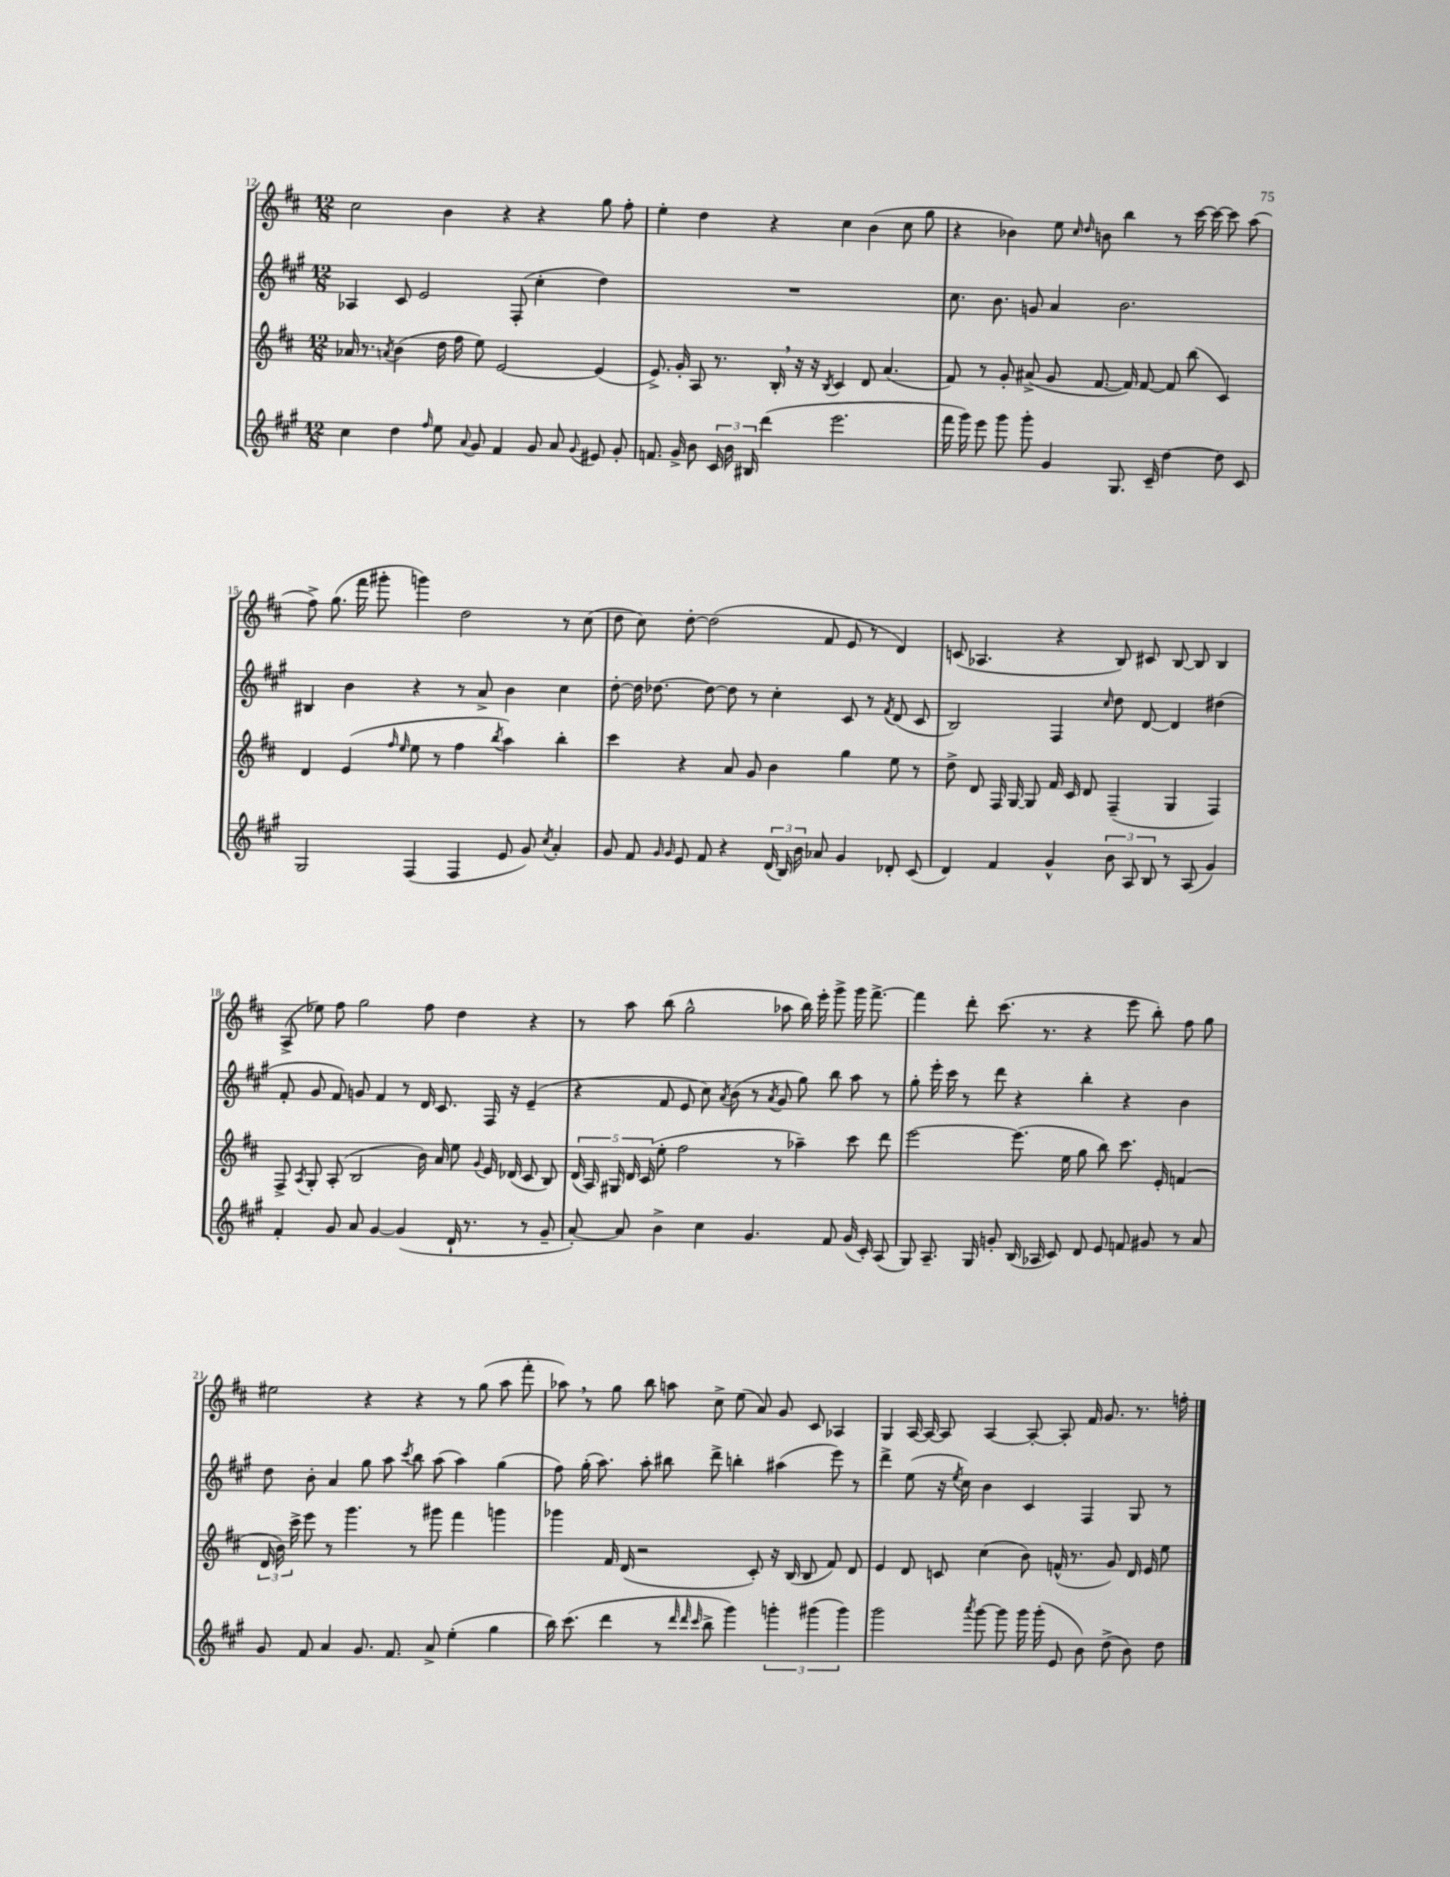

**kern	**kern	**kern	**kern
*staff4	*staff3	*staff2	*staff1
*clefG2	*clefG2	*clefG2	*clefG2
*k[f#c#g#]	*k[f#c#]	*k[f#c#g#]	*k[f#c#]
*M12/8	*M12/8	*M12/8	*M12/8
4cc#	16a-	4A-	2cc#
.	8.r	.	.
.	8qa	.	.
4dd	(4b	8c#	.
.	.	2e	.
16qqff#	.	.	.
8ee	16dd	.	4b
.	16ff#	.	.
8qqa	.	.	.
8g#	8ee)	.	.
4f#	[2e	.	4r
.	.	(8F#'	.
8g#	.	4cc#'	4r
8a	.	.	.
8qqg#	.	.	.
8e#	(4e]	4dd)	8gg
8g#'	.	.	8ff#'
=	=	=	=
8.f	8.e^)	1.r	4ee'
16g#^	16g'	.	.
8b	8A	.	4dd
24c#	8.r	.	.
24b	.	.	.
24B#	.	.	.
(4ddd	.	.	4r
.	16B'	.	.
.	16r	.	.
.	16r	.	.
.	8qB	.	.
2.eee	4c#	.	4cc#
.	8d	.	(4b
.	(4.a	.	.
.	.	.	8cc#
.	.	.	8gg
=	=	=	=
16fff#	8f#)	8.cc#	4r
16ggg#)	.	.	.
8eee	8r	.	.
.	.	8.b	.
8ggg#	8g'	.	4b-)
8ggg#'	(8a#^	8g	.
4g#	8g	4a	8ee
.	.	.	16qqcc#
.	.	.	16qqdd
.	[8.f#	.	8b
8.G#	.	2.b	4bb
.	16f#])	.	.
.	[8f#	.	.
16c#~	.	.	.
[4dd	8f#]	.	8r
.	(8bb	.	[16ccc#
.	.	.	16ccc#_
8dd]	4c#)	.	8ccc#]
8c#	.	.	(8aa
=	=	=	=
2G#	4d	4B#	8ff#^)
.	.	.	(8.gg
.	(4e	4b	.
.	.	.	16fff#
.	.	.	8ggg#'
.	16qqff#	.	.
.	16qqee	.	.
(4F#	8ee	4r	4ggg)
.	8r	.	.
4F#	4ff#	8r	2dd
.	.	8a^	.
.	8qbb	.	.
8e	4aa)	4b	.
8g#)	.	.	.
8qcc#	.	.	.
4a'	4bb'	4cc#	8r
.	.	.	(8cc#
=	=	=	=
8g#	4ccc#	[8dd'	8dd
8f#	.	16dd]	8cc#)
.	.	[8.dd-	.
16qqg#	.	.	.
16qqg#	.	.	.
8e	4r	.	[8dd'
8f#	.	8dd-_	(2dd]
4r	8a	8dd-]	.
.	8g	8r	.
(24d	4b	4cc#'	.
24B)	.	.	.
24b	.	.	.
8a-	.	.	8f#
4g#	4gg	8c#	8e
.	.	8r	8r
.	.	8qf#	.
8d-'	8ee	(8d	4d)
(8c#	8r	8c#	.
=	=	=	=
4d)	8dd^	2B)	(8c
.	8d	.	4.A-
4f#	16F#	.	.
.	[16G	.	.
.	8G]	.	.
4g#^^	16f#	4F#	4r
.	16c#	.	.
.	8d	.	.
.	.	16qqcc#	.
12b	(4F#~	8dd	8B)
12A	.	.	.
.	.	[8d	8c#
12B	.	.	.
8r	4G	4d]	[8B
(8A	.	.	8B]
4g#)	4F#)	(4dd#	4B
=	=	=	=
4f#'	8F#^	8f#'	(8A^
.	8qA	.	.
.	8G'	8g#	8ee-)
8g#	(8A'	8f#)	8ff#
8a	2B	8g	2gg
[4g#	.	4f#	.
(4g#]	.	8r	.
.	16b)	16d	8ff#
.	16a	8.c#	.
16d`	8ee	.	4dd
8.r	.	.	.
.	8qqg	.	.
.	16e	16F#	.
.	(16d-	16r	.
8r	8c#	(4e~	4r
8g#~	8B)	.	.
=	=	=	=
[8a')	(20d	4r	8r
.	20A)	.	.
.	20G#	.	.
8a]	.	.	8aa
.	20d	.	.
.	(20c#	.	.
4b^	8ee'	8f#	(8bb
.	2ff#	8e	2gg^^
4cc#	.	8cc#)	.
.	.	8qa	.
.	.	(8b	.
4.g#	.	8r	.
.	.	8qa	.
.	8r	8g#	8aa-
.	4aa-~)	8gg#)	16bb)
.	.	.	16eee'
8f#	.	8bb	8ggg^
(16g#	8ccc#	8aa	16ggg
16c#')	.	.	[8.fff#^
(8A	8ddd	8r	.
=	=	=	=
8G#)	[2eee	8gg#'	4fff#]
8.A~	.	16eee'	.
.	.	16ccc#	.
.	.	8r	8ddd'
16G#	.	.	.
8g'	.	8ddd	(8.ccc#
(16B	(8.eee]	4r	.
16A-	.	.	8.r
8c#)	.	.	.
.	16ee	.	.
8d	8gg	4bb'	4r
8e	8bb)	.	.
8f	8.ccc#	4r	8eee
8g#	.	.	8bb')
.	16e'	.	.
8r	(4f	4b	8ff#
8a	.	.	8gg
=	=	=	=
8g#	24d	8dd	2ee#
.	24b)	.	.
.	24ccc#^	.	.
8f#	8eee	8b'	.
4a	8r	4a	.
.	4.ggg	.	.
8.g#	.	8gg#	4r
.	.	8aa	.
8.f#	.	.	.
.	.	8qccc#	.
.	8r	8bb	4r
8a^	8ggg#	(8aa	.
(4ee'	4fff#	4aa)	8r
.	.	.	(8gg
4gg#	4ggg	(4gg#	8aa
.	.	.	8fff#'
=	=	=	=
16bb)	4ggg-	8ff#)	8aa-)
(8.ccc#	.	.	.
.	.	(16gg#'	8r
.	.	8.aa)	.
4ddd	16f#	.	8gg
.	(16d	.	.
.	2r	8aa'	8bb
8r	.	8bb#	8aa
32qqddd	.	.	.
32qqddd	.	.	.
32qqccc#	.	.	.
8bb^	.	8ddd^	8cc#^
4ggg#)	.	4bb'	(8ee
.	8c#')	.	8a)
6ggg'	16r	(4aa#	8g
.	(16B	.	.
.	8B	.	8c#
(6ggg#	.	.	.
.	8f#)	8eee)	4A-
6ggg#)	.	.	.
.	8d	8r	.
=	=	=	=
2ggg#	4e	4ddd^	4G
.	8d	(8ee	[16A
.	.	.	16A_
.	8c	16r	8A]
.	.	8qee	.
.	.	16cc#)	.
8qaaa	.	.	.
[8ggg#	(4cc#	4b	[4A
8ggg#]	.	.	.
16ggg#	8b)	4c#	8A'_
(16ggg#'	.	.	.
8e	(16f^^	.	8A']
.	8.r	.	.
8b)	.	4F#	16f#
.	.	.	8.g
(8dd^	8g)	.	.
8b)	16d	8G#	8.r
.	16e	.	.
8dd	8ee	8r	.
.	.	.	16ff'
==	==	==	==
*-	*-	*-	*-
